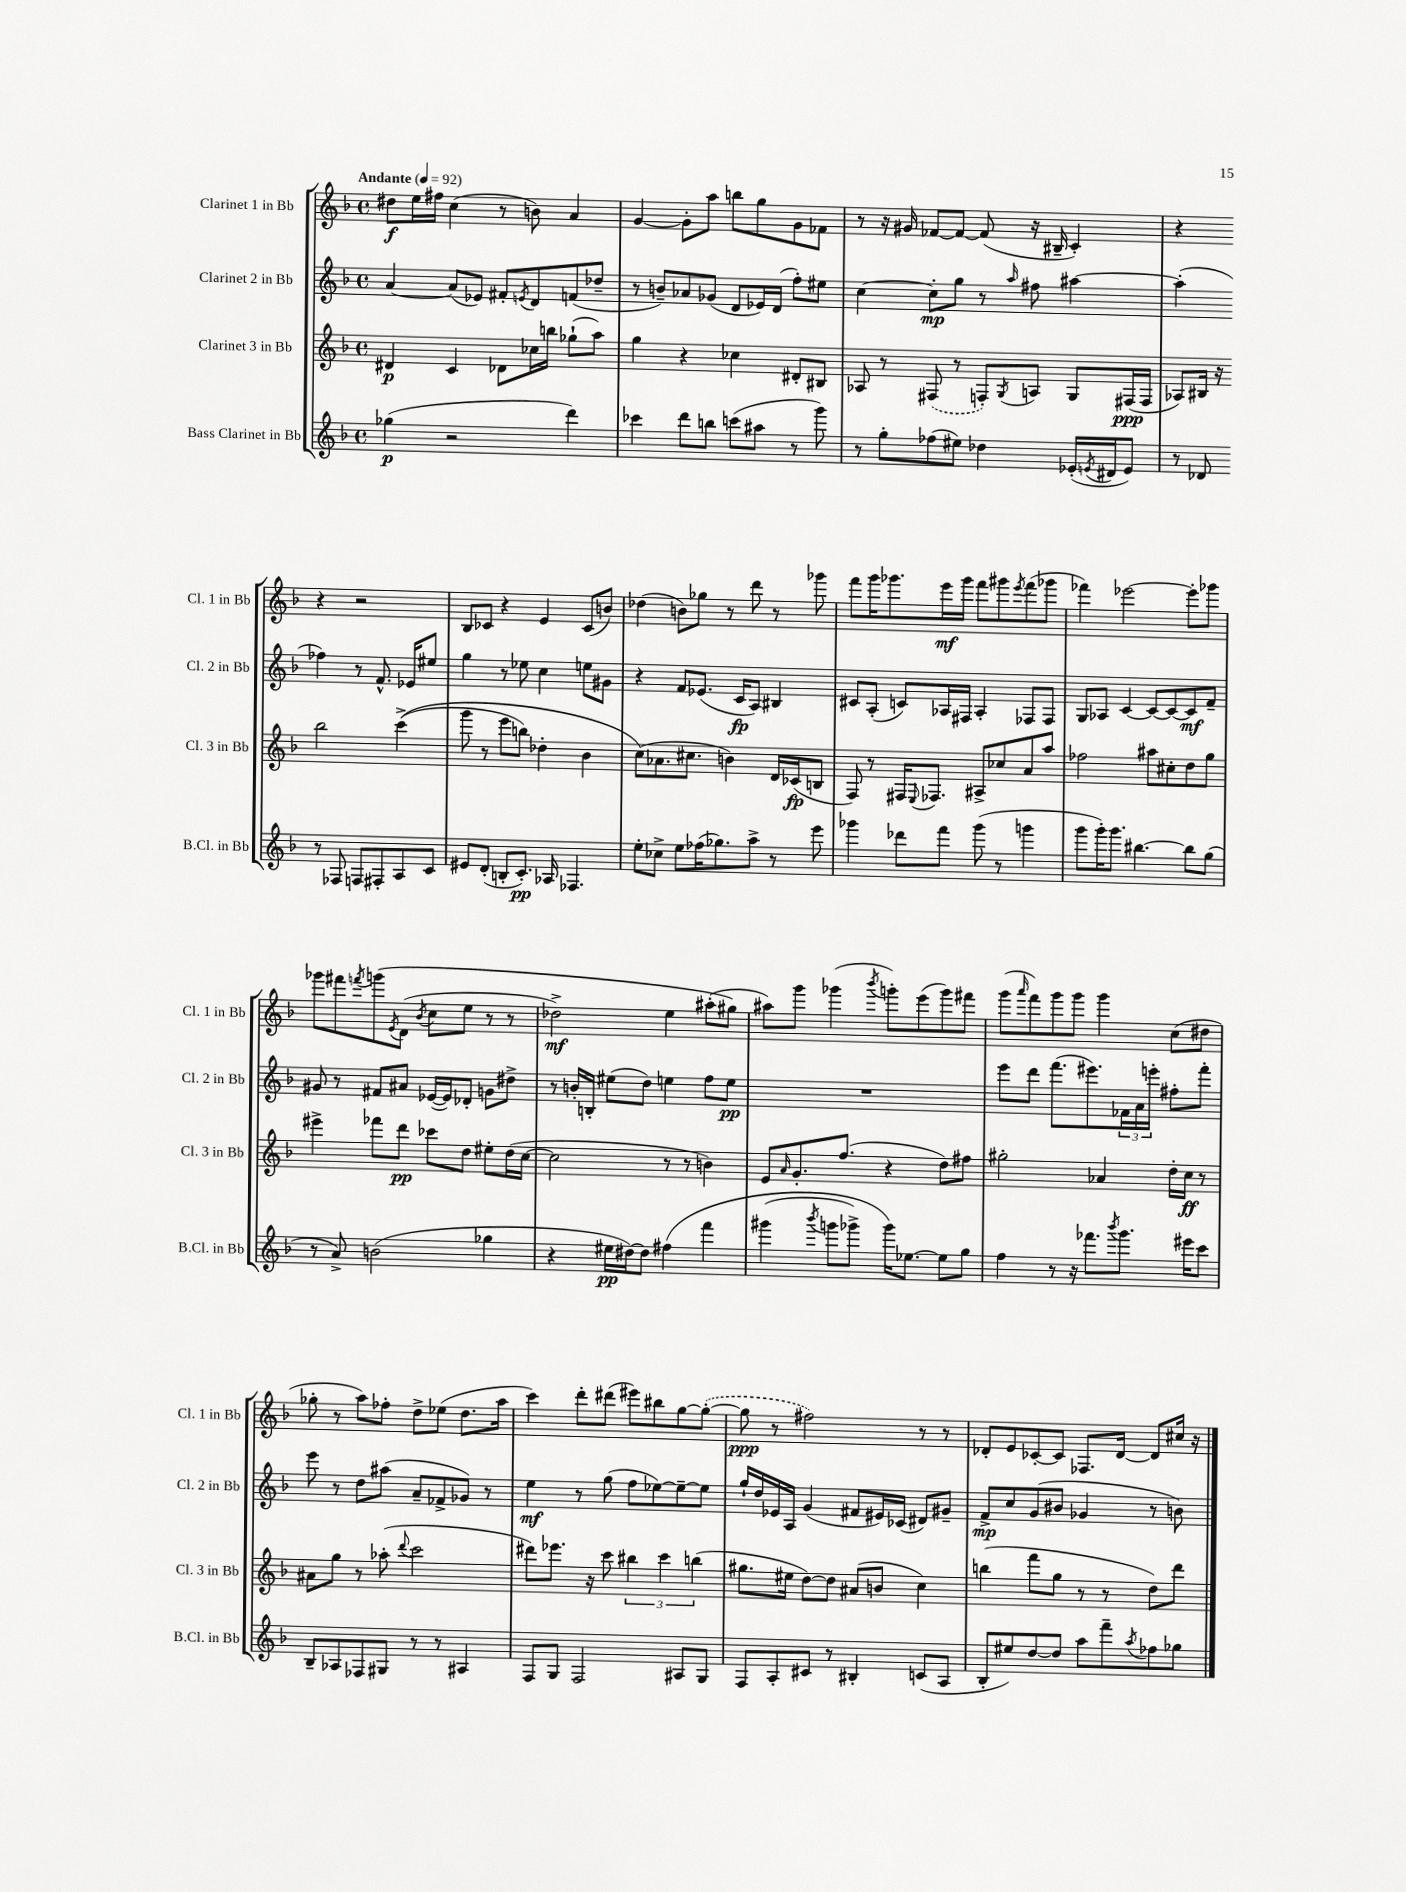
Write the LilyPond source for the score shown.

<<
\new StaffGroup <<
\new Staff = "s0" \with { instrumentName = "Clarinet 1 in Bb" shortInstrumentName = "Cl. 1 in Bb" } {
    \clef treble \key f \major \defaultTimeSignature \time 4/4 \tempo "Andante" 4 = 92
    dis''8\f e''16 fis''16 c''4( r8 b'8) a'4 |
    g'4~ g'8-. a''8 b''8 g''8 g'8 fes'8 |
    r8 r16 gis'16 fes'8~ fes'8~ fes'8( r16 bis16-- c'4-.) |
    r4 r4 r2 |
    bes8 ces'8 r4 e'4 ces'8( b'8) |
    des''4( b'8) ges''8 r8 d'''8 r8 ges'''8 |
    f'''8 g'''16 ges'''8. e'''16\mf ges'''16 f'''8 gis'''8 \acciaccatura { e'''8 } f'''8( ges'''8 |
    fes'''4) ees'''2~ ees'''8-. ges'''8 |
    ges'''8 fis'''8 \acciaccatura { f'''8 } g'''8\( \acciaccatura { e'8 } d'8( \acciaccatura { bes'8 } c''8 e''8 r8 r8 |
    des''2->\mf) e''4 ais''8-.( gis''8\) |
    ais''8) g'''8 ges'''4( \acciaccatura { bes'''8 } g'''8-.) e'''8( g'''8) fis'''8 |
    g'''8( \grace { a'''16 } f'''8) g'''8 g'''8 g'''4 c''8( dis''8 |
    ges''8-. r8 a''8) fes''8-. d''8-> ees''8( d''8. a''16 |
    c'''4) d'''8-. dis'''8( eis'''8) bis''8 g''8~ \once \slurDashed g''8~-.( |
    g''8\ppp r8 fis''2) r8 r8 |
    des'8-. e'8 ces'8~-. ces'8 fes8. des'16~ des'8 cis''16 r16 \bar "|." |
}
\new Staff = "s1" \with { instrumentName = "Clarinet 2 in Bb" shortInstrumentName = "Cl. 2 in Bb" } {
    \clef treble \key f \major \defaultTimeSignature \time 4/4
    a'4~ a'8( ees'8) fis'8-. \acciaccatura { e'8 } d'8 f'8( des''8-- |
    r8 b'8--) aes'8 ges'8( d'8 ees'16) d'16( f''8-.) eis''8 |
    c''4~ c''8-.\mp g''8 r8 \grace { a''16 } fis''8 ais''4~ |
    ais''4-.( fes''4) r8 f'8.-^ ees'16 eis''8 |
    g''4 r8 ees''8 c''4 e''8 gis'8 |
    r4 f'8 ees'8.( c'16\fp a8) bis4 |
    cis'8 a8-.( c'8) aes16 fis16 aes4-. fes8 fes8 |
    g8 aes8 c'4~ c'8~ c'8~ c'8\mf f'8-- |
    gis'8 r8 fis'8 ais'8 ees'16~( ees'16) des'8-. g'8 dis''8-> |
    r8 b'16-. b16-. eis''8( d''8) e''4 f''8 e''8\pp |
    R1 |
    e'''8 d'''8 f'''8.( eis'''8.) \tuplet 3/2 { fes'16 a'16 e'''16-. } fis''8-. f'''8-. |
    e'''8 r8 d''8 ais''8( a'8-- fes'8-> ges'8) r8 |
    e''4\mf r8 g''8( f''8 ees''8~) ees''8~-- ees''8 |
    g''16-! d''16 ees'16 a16 g'4( fis'8 eis'16) ces'16( dis'8) gis'8-- |
    f'8->\mp c''8 g'8( bis'8 ges'4 r8 b'8) \bar "|." |
}
\new Staff = "s2" \with { instrumentName = "Clarinet 3 in Bb" shortInstrumentName = "Cl. 3 in Bb" } {
    \clef treble \key f \major \defaultTimeSignature \time 4/4
    dis'4\p c'4 des'8 ces''16 b''16 ges''8-!( a''8) |
    g''4 r4 ces''4 dis'8-. bis8 |
    aes8 r8 \once \slurDashed fis8( r8 f8-.) \acciaccatura { g8 } a8 g8 fis16\ppp( fis16 |
    aes8) bis16 r16 bes''2 c'''4->(\( |
    g'''8 r8 e'''8 b''8) des''4-. bes'4 |
    c''8(\) aes'8. cis''8. b'4) d'16 ces'16\fp( b8 |
    f8) r8 fis16 \appoggiatura { e8 } fes8. ais8-> ces''8 a'8 a''8 |
    fes''2 ais''8 cis''8-. d''8 g''8 |
    eis'''4-> fes'''8 d'''8\pp ces'''8 d''8 eis''8-. d''16( c''16~ |
    c''2 r8 r8 b'4) |
    e'8 \grace { a'16 } g'8.-. f''8.( r4 d''8) fis''8 |
    gis''2-. aes'4 d''16-. c''16\ff r8 |
    ais'8 g''8 r8 aes''8-.( \appoggiatura { d'''8 } c'''2 |
    dis'''8) ees'''8. r16 c'''8 \tuplet 3/2 { bis''4 c'''4 b''4( } |
    gis''8. eis''16 d''8~) d''8 ais'8( b'8 c''4) |
    b''4( f'''8 g''8 r8 r8 d''8) d'''8 \bar "|." |
}
\new Staff = "s3" \with { instrumentName = "Bass Clarinet in Bb" shortInstrumentName = "B.Cl. in Bb" } {
    \clef treble \key f \major \defaultTimeSignature \time 4/4
    ges''4\p( r2 d'''4) |
    ces'''4 d'''8 b''8 c'''8( ais''8 r8 g'''8) |
    r8 g''8-. fes''8( eis''8) des''4 ees'16-.( \acciaccatura { e'8 } dis'16 e'8) |
    r8 des'8 r8 fes8 f8 fis8-. a8 c'8 |
    eis'8 d'8-.( b8-. c'8.-.\pp) aes16 fes4. |
    e''8-. ces''8-> e''8 fes''16( ges''8.) a''8-> r8 e'''8 |
    ges'''4 des'''8 f'''8 ges'''8( r8 g'''4 |
    g'''8 g'''16-.) g'''8. bis''4.~ bis''8 g''8( |
    r8 a'8->) b'2( ges''4 |
    r4 eis''16\pp dis''16~) dis''8 fis''4\( f'''4 |
    gis'''4( \acciaccatura { bes'''8 } g'''8 ges'''8->) ges'''16\) ees''8.~ ees''8 g''8 |
    f''4 r8 r16 fes'''8. \acciaccatura { bes'''8 } g'''8. eis'''16 c'''8 |
    bes8-- aes8 fes8 gis8 r8 r8 ais4 |
    f8 g8 f2 ais8 g8 |
    f8 a8-. cis'8 r8 bis4-. c'8( a8 |
    bes8-. eis''8) d''8~ d''8 a''8 f'''8-- \acciaccatura { a''8 } fes''8 ges''8 \bar "|." |
}
>>
>>
\layout { \context { \Score \remove "Bar_number_engraver" } }
